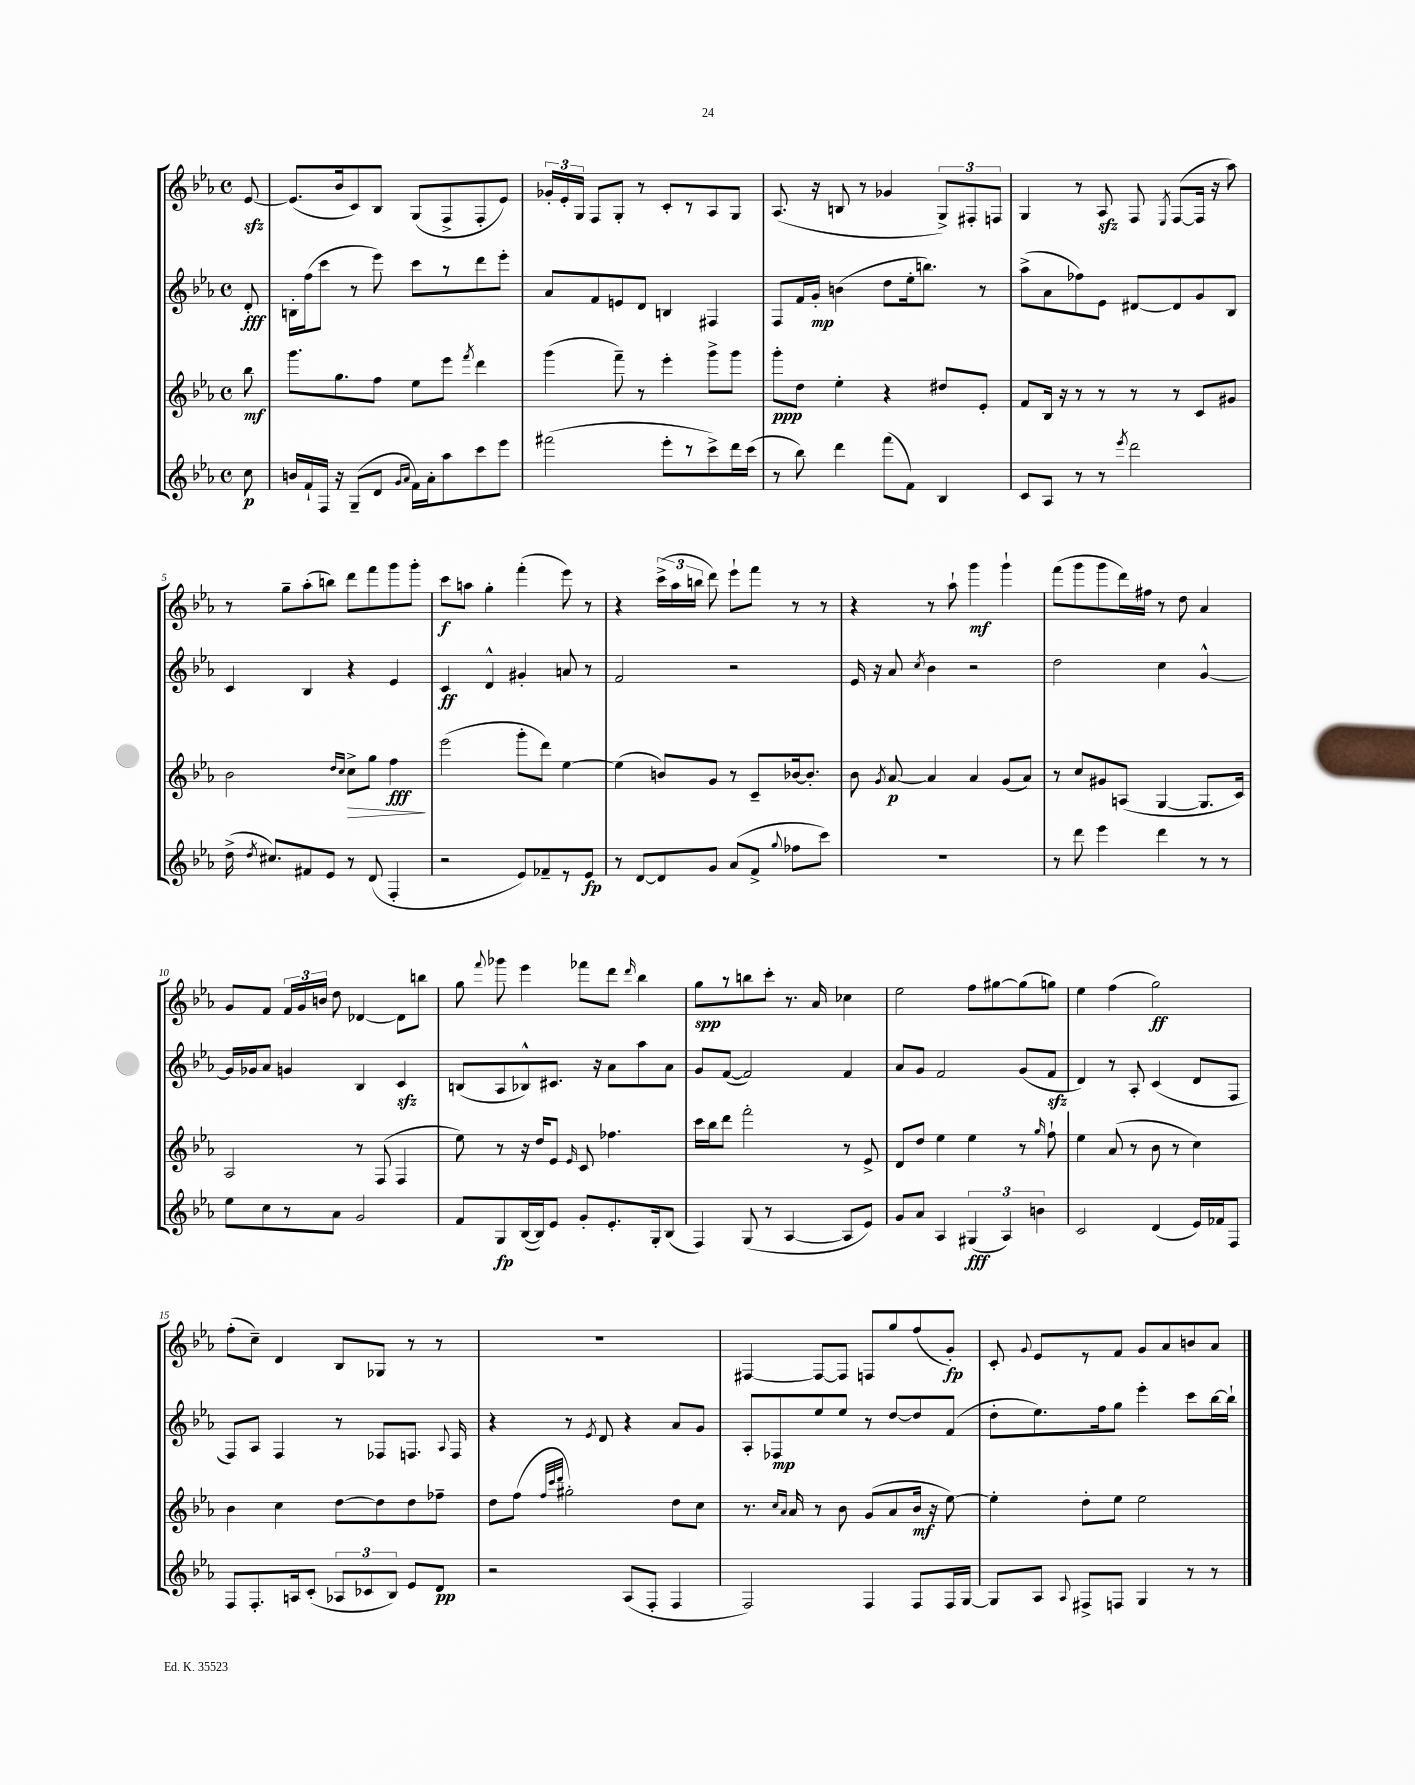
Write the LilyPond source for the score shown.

<<
\new StaffGroup <<
\new Staff = "s0" {
    \clef treble \key ees \major \defaultTimeSignature \time 4/4 \partial 8
    \autoBeamOff ees'8~\sfz |
    ees'8.[( bes'16 c'8) bes8] g8[( f8-> f8-. ees'8]) |
    \tuplet 3/2 { ges'16[-. ees'16-. g16] } f8[ g8]-. r8 c'8[-. r8 aes8 g8] |
    aes8.( r16 b8 r8 ges'4 \tuplet 3/2 { g8[->) fis8-. f8] } |
    g4 r8 aes8\sfz f8 \acciaccatura { ees8 } f8[~( f16] r16 aes''8) |
    r8 g''8[-- aes''8-.( b''8]) d'''8[ f'''8 g'''8 g'''8]-. |
    c'''8[\f a''8] g''4-. f'''4-.( ees'''8) r8 |
    r4 \tuplet 3/2 { c'''16[->( aes''16 b''16] } d'''8) ees'''8[-! f'''8] r8 r8 |
    r4 r8 aes''8-! g'''4\mf g'''4-! |
    f'''8[( g'''8 g'''8 d'''16) fis''16] r8 d''8 aes'4 |
    g'8[ f'8] \tuplet 3/2 { f'16[ g'16 b'16] } d''8 des'4~ des'8[ b''8] |
    g''8 \appoggiatura { f'''8 } ges'''8 ees'''4 fes'''8[ d'''8] \grace { d'''16 } bes''4 |
    g''8[\spp r8 b''8 c'''8]-. r8. aes'16 ces''4 |
    ees''2 f''8[ gis''8~ gis''8( g''8]) |
    ees''4 f''4( g''2\ff) |
    f''8[-.( c''8]--) d'4 bes8[ ges8] r8 r8 |
    R1 |
    fis4~ fis8[~ fis8] f8[ g''8 f''8( g'8]-.\fp) |
    c'8-. \appoggiatura { g'8 } ees'8[ r8 f'8] g'8[ aes'8 b'8 aes'8] \bar "|." |
}
\new Staff = "s1" {
    \clef treble \key ees \major \defaultTimeSignature \time 4/4 \partial 8
    \autoBeamOff d'8-.\fff |
    b16[-. f''16( c'''8] r8 ees'''8) c'''8[ r8 d'''8 ees'''8]-. |
    aes'8[ f'8 e'8 d'8] b4 fis4 |
    f8[ f'16 g'16]-.\mp b'4( d''8[ ees''16-. b''8.]) r8 |
    aes''8[->( aes'8 fes''8) ees'8] dis'8[~ dis'8 g'8 bes8] |
    c'4 bes4 r4 ees'4 |
    c'4\ff d'4-^ gis'4-. a'8 r8 |
    f'2 r2 |
    ees'16 r16 aes'8 \acciaccatura { c''8 } bes'4 r2 |
    d''2 c''4 g'4~-^ |
    g'16[ ges'16 aes'8] g'4 bes4 c'4\sfz |
    b8[( aes8 bes8-^) cis'8.] r16 aes'8[ aes''8 aes'8] |
    g'8[ f'8]~( f'2) f'4 |
    aes'8[ g'8] f'2 g'8[( f'8]\sfz |
    d'4) r8 aes8-. c'4( d'8[ f8] |
    f8[) aes8] f4 r8 fes8[ f8.] \appoggiatura { aes8 } f16 |
    r4 r8 \acciaccatura { ees'8 } d'8 r4 aes'8[ g'8] |
    aes8[-. fes8\mp ees''8 ees''8] r8 d''8[~ d''8 f'8]( |
    d''8[-. ees''8.) f''16 g''8] ees'''4-. c'''8[ bes''16~ bes''16]-! \bar "|." |
}
\new Staff = "s2" {
    \clef treble \key ees \major \defaultTimeSignature \time 4/4 \partial 8
    \autoBeamOff bes''8\mf |
    g'''8.[ g''8. f''8] ees''8[ ees'''8] \acciaccatura { f'''8 } d'''4 |
    g'''4( f'''8--) r8 ees'''4-. g'''8[-> g'''8] |
    g'''8[-.\ppp d''8] ees''4-. r4 dis''8[ ees'8]-. |
    f'8[ bes16] r16 r8 r8 r8 r8 c'8[ gis'8] |
    bes'2 \grace { d''16[ c''16] } c''8[->\> g''8] f''4\fff\! |
    ees'''2( g'''8[-. d'''8]) ees''4~ |
    ees''4( b'8[) g'8] r8 c'8[-- bes'16~ bes'8.]-. |
    bes'8 \acciaccatura { g'8 } aes'8~\p aes'4 aes'4 g'8[( aes'8]) |
    r8 c''8[ gis'8 a8]( g4~ g8.[ c'16]) |
    aes2 r8 f8( f4 |
    ees''8) r8 r16 d''16[ ees'8] \grace { ees'16 } c'8 fes''4. |
    c'''16[ bes''16 d'''8] f'''2-. r8 ees'8-> |
    d'8[ d''8] ees''4 ees''4 r8 \grace { g''16 } f''8-! |
    ees''4 aes'8( r8 bes'8 r8 c''4) |
    bes'4 c''4 d''8[~ d''8 d''8 fes''8]-- |
    d''8[ f''8]( \grace { f''32[ c'''32 d'''32] } gis''2-.) d''8[ c''8] |
    r8. \grace { c''16[ aes'16] } aes'16 r8 bes'8 g'8[( aes'8 bes'16]\mf r16 ees''8~) |
    ees''4-. d''8[-. ees''8] ees''2 \bar "|." |
}
\new Staff = "s3" {
    \clef treble \key ees \major \defaultTimeSignature \time 4/4 \partial 8
    \autoBeamOff c''8\p |
    b'16[ f'16-! f16] r16 g8[--( d'8] \grace { g'16[ aes'16] } f'16[) aes'16-. aes''8 c'''8 ees'''8] |
    fis'''2( ees'''8[-. r8 c'''8->) d'''16 c'''16]( |
    r8 bes''8) d'''4 f'''8[( f'8]) bes4 |
    c'8[ aes8] r8 r8 \acciaccatura { ees'''8 } d'''2 |
    d''16->( \acciaccatura { d''8 } cis''8.[) fis'8 ees'8] r8 d'8( f4-. |
    r2 ees'8[) fes'8-- r8 ees'8]\fp |
    r8 d'8[~ d'8 g'8] aes'8[( f'8]-> \appoggiatura { g''8 } fes''8[ c'''8]) |
    R1 |
    r8 d'''8 ees'''4 d'''4 r8 r8 |
    ees''8[ c''8 r8 aes'8] g'2 |
    f'8[ g8\fp bes16~( bes16) ees'8] g'8[-. ees'8.-. g16-. bes8]( |
    f4) g8( r8 aes4~ aes8[ ees'8]) |
    g'8[ aes'8] aes4 \tuplet 3/2 { gis4\fff( aes4) b'4 } |
    c'2 d'4( ees'16[) fes'16 f8] |
    f8[ f8.-. a16 c'8]-.( \tuplet 3/2 { aes8[ ces'8 bes8]) } ees'8[ d'8]\pp |
    r2 aes8[( f8]-. f4 |
    f2) f4 f8[ f16 g16]~ |
    g8[ aes8] \appoggiatura { aes8 } fis8[-> f8] g4 r8 r8 \bar "|." |
}
>>
>>
